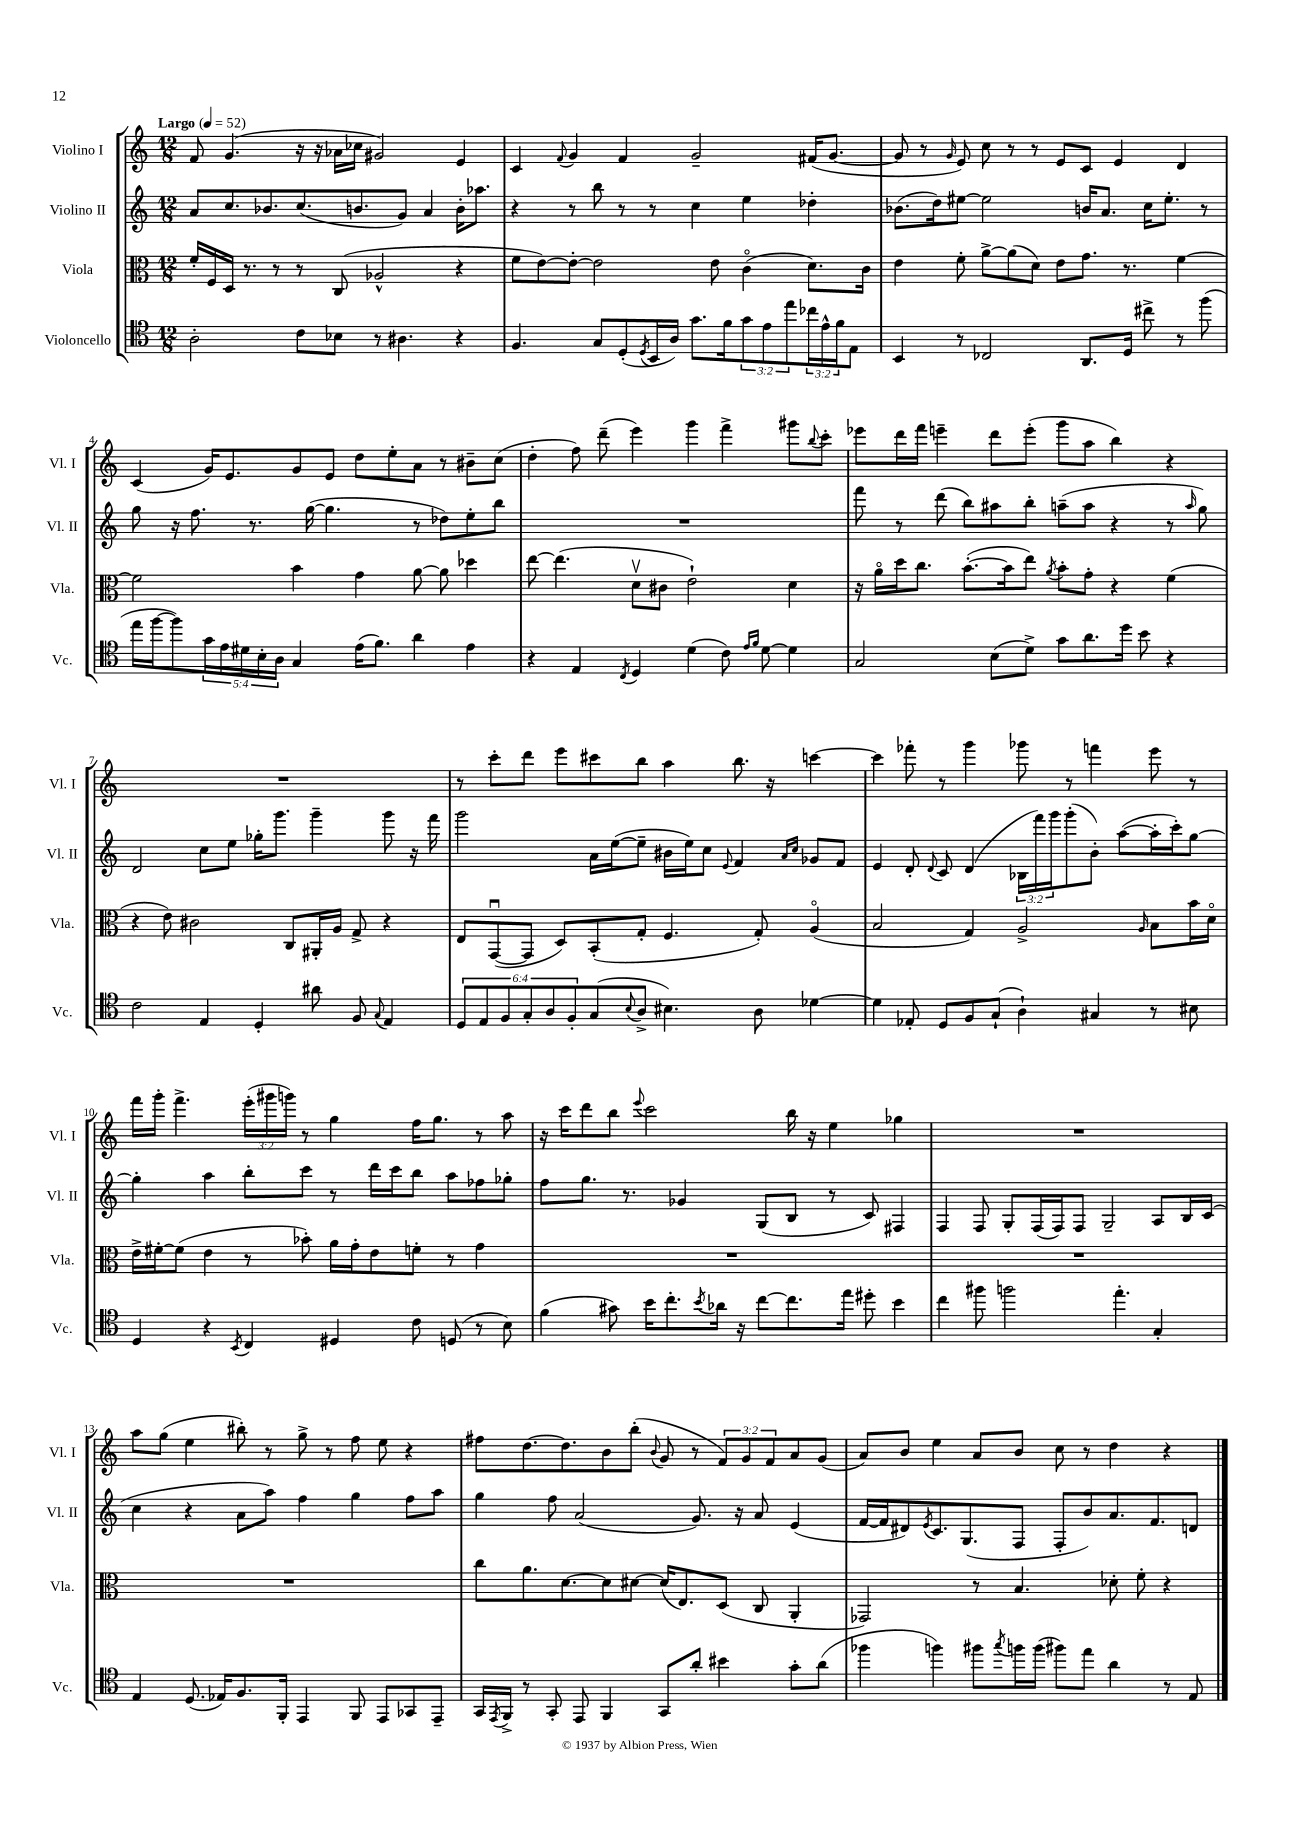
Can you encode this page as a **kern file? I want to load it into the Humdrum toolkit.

**kern	**kern	**kern	**kern
*staff4	*staff3	*staff2	*staff1
*clefC4	*clefC3	*clefG2	*clefG2
*k[]	*k[]	*k[]	*k[]
*M12/8	*M12/8	*M12/8	*M12/8
*MM52	*MM52	*MM52	*MM52
2A'	16f'	8a	8f
.	16F	.	.
.	16D	8.cc	(4.g
.	8.r	.	.
.	.	8.b-	.
.	8r	.	.
8c	8r	(8.cc	16r
.	.	.	16r
8B-	(8C	.	16a-
.	.	8.b	16cc-
8r	2A-^^	.	2g#)
4.A#	.	8g)	.
.	.	4a	.
4r	4r	16b'	4e
.	.	8.aa-	.
=	=	=	=
4.F	8f	4r	4c
.	[8e)	.	.
.	.	.	8qqf
.	8e'_	8r	4g
8G	2e]	8bb	.
(8D'	.	8r	4f
8qD	.	.	.
16BB	.	8r	.
16A)	.	.	.
8.g	.	4cc	2g~
.	8e	.	.
16f	.	.	.
12g	(4co	4ee	.
12e	.	.	.
12ee	.	.	.
24cc-	8.d)	4dd-'	(16f#
24e^^	.	.	.
.	.	.	[8.g
24f	.	.	.
8E	.	.	.
.	16c	.	.
=	=	=	=
4BB	4e	(8.b-	8g]
.	.	.	8r
.	.	16dd)	.
.	.	.	16qqg
8r	8f'	[8ee#	8e)
2C-	[8a^	2ee#]	8cc
.	(8a]	.	8r
.	8d)	.	8r
.	8e	.	8e
8.AA	8.g	16b	8c
.	.	8.a	.
.	.	.	4e
16D	8.r	.	.
8cc#^	.	16cc	.
.	.	8.ee#'	.
8r	[4f	.	4d
(8ff	.	8r	.
=	=	=	=
16ee	2f]	8gg	(4c
[16ff	.	.	.
8ff])	.	16r	.
.	.	8.ff	.
20g	.	.	16g)
20e	.	.	.
.	.	.	8.e
20d#	.	.	.
.	.	8.r	.
20B'	.	.	.
20A	.	.	.
4G	4b	.	8g
.	.	([16gg	.
.	.	4.gg]	8e
(16e	4g	.	8dd
8.f)	.	.	.
.	.	.	8ee'
4a	[8a	8r	8a
.	8a]	8dd-)	8r
4e	4dd-	8ee'	8b#~
.	.	8bb	(8cc
=	=	=	=
4r	[8ee	1.r	4dd'
.	(4.ee]	.	.
4E	.	.	8ff)
.	.	.	(8ddd~
8qC	.	.	.
4D	8dv	.	4eee)
.	8c#	.	.
(4d	2e`)	.	4ggg
8c)	.	.	4fff^
16qqe	.	.	.
16qqf	.	.	.
[8d	.	.	.
4d]	4d	.	8ggg#
.	.	.	8qqbb
.	.	.	8ccc'
=	=	=	=
2G	16r	8fff	8eee-
.	16ao	.	.
.	16dd	8r	16ddd
.	8.cc	.	16fff
.	.	(8ddd	4eee~
.	([8.b'	8bb)	.
(8B	.	8aa#	8ddd
.	16b]	.	.
8d^)	8ee)	8bb'	(8eee'
.	8qa	.	.
8g	8b'	(8aa~	8ggg
8.a	8g'	8aa	8aa
.	4r	4r	4bb)
16dd	.	.	.
8b	.	.	.
4r	(4f	8r	4r
.	.	16qqaa	.
.	.	8gg)	.
=	=	=	=
2c	4r	2d	1.r
.	8e)	.	.
.	2c#	.	.
4E	.	8cc	.
.	.	8ee	.
4D'	.	16gg-'	.
.	.	8.ggg	.
.	8C	.	.
8a#	16AA#'	4ggg~	.
.	16A	.	.
8F	8G^	.	.
8qqG	.	.	.
4E	4r	8ggg	.
.	.	16r	.
.	.	16fff	.
=	=	=	=
12D	8E	2ggg	8r
12E	.	.	.
.	([8GGu	.	8ccc'
12F	.	.	.
12G'	8GG]	.	8ddd
12A	.	.	.
.	8D)	.	8eee
12F'	.	.	.
(8G	(8BB'	16a	8ccc#
.	.	([16ee	.
8qqB	.	.	.
8A^	8G'	8ee~]	8bb
4.B#)	4.F	16b#	4aa
.	.	16ee)	.
.	.	8cc	.
.	.	8qqe	.
.	.	4f	8.bb
8A	8G')	.	.
.	.	.	16r
.	.	16qqa	.
.	.	16qqcc	.
[4d-	(4Ao	8g-	[4ccc
.	.	8f	.
=	=	=	=
4d-]	2B	4e	4ccc]
8E-'	.	8d'	8fff-'
.	.	8qqd	.
8D	.	8c	8r
8F	4G)	(4d	4ggg
(8G`	.	.	.
4A`)	2A^	24B-	8ggg-
.	.	24fff)	.
.	.	24ggg	.
.	.	(8ggg'	8r
4G#	.	8b')	4fff
.	.	([8aa	.
.	16qqA	.	.
8r	8B	16aa']	8eee
.	.	16ccc')	.
8B#	16b	[8gg	8r
.	16do	.	.
=	=	=	=
4D	16e^	4gg']	16fff
.	[16f#'	.	16ggg'
.	(8f#]	.	4.fff^
4r	4e	4aa	.
8qBB	.	.	.
4C	8r	8bb'	(24eee'
.	.	.	24ggg#
.	.	.	24ggg)
.	8b-')	8ccc	8r
4D#	16a	8r	4gg
.	16g'	.	.
.	8e	16ddd	.
.	.	16ccc	.
8c	8f'	8bb	16ff
.	.	.	8.gg
(8D	8r	8aa	.
8r	4g	8ff-	8r
8B)	.	8gg-'	8aa
=	=	=	=
(4f	1.r	8ff	16r
.	.	.	16ccc
.	.	8.gg	8ddd
8g#)	.	.	8bb
.	.	8.r	.
.	.	.	8qqeee
16b	.	.	2ccc
8.cc'	.	.	.
.	.	4g-	.
8qb	.	.	.
16a-	.	.	.
16r	.	.	.
[8cc	.	(8G	.
8.cc]	.	8B	16bb
.	.	.	16r
.	.	8r	4ee
16ee	.	.	.
8dd#'	.	8c)	.
4b	.	4F#	4gg-
=	=	=	=
4cc	1.r	4F	1.r
8ff#	.	8F	.
2ff	.	8G'	.
.	.	(16F	.
.	.	16F)	.
.	.	8F	.
.	.	2G~	.
4.ee'	.	.	.
4G'	.	8A	.
.	.	16B	.
.	.	(16c	.
=	=	=	=
4E	1.r	4cc	8aa
.	.	.	(8gg
(8.D	.	4r	4ee
16E-)	.	.	.
8.F	.	8a	8bb#')
.	.	8aa)	8r
16FF'	.	.	.
4EE	.	4ff	8gg^
.	.	.	8r
8FF	.	4gg	8ff
8EE	.	.	8ee
8GG-	.	8ff	4r
8EE~	.	8aa	.
=	=	=	=
16GG	8cc	4gg	8ff#
8qEE	.	.	.
16FF^	.	.	.
8r	8.a	.	[8.dd
8GG'	.	8ff	.
.	[8.d	.	8.dd]
8EE	.	(2a	.
4FF	8d]	.	8b
.	[8d#	.	(8bb'
.	.	.	8qqb
8GG	(16d#]	.	8g
.	8.E)	.	.
8a'	.	8.g)	8r
4b#	(8D	.	12f)
.	.	16r	.
.	.	.	12g
.	8C	8a	.
.	.	.	12f
8g'	4AA'	(4e	8a
(8a	.	.	(8g
=	=	=	=
4ff-	2GG-)	[16f	8a)
.	.	16f]	.
.	.	8d#)	8b
.	.	8qe	.
4ff)	.	8.c	4ee
.	.	(8.G	.
8ff#	8r	.	8a
8qgg	.	.	.
16ff	4.B	8F	8b
(16ff	.	.	.
8ff#)	.	8F'	8cc
8ee	.	8b)	8r
4a	8d-'	8.a	4dd
.	8f'	.	.
.	.	8.f	.
8r	4r	.	4r
8E	.	8d	.
==	==	==	==
*-	*-	*-	*-
